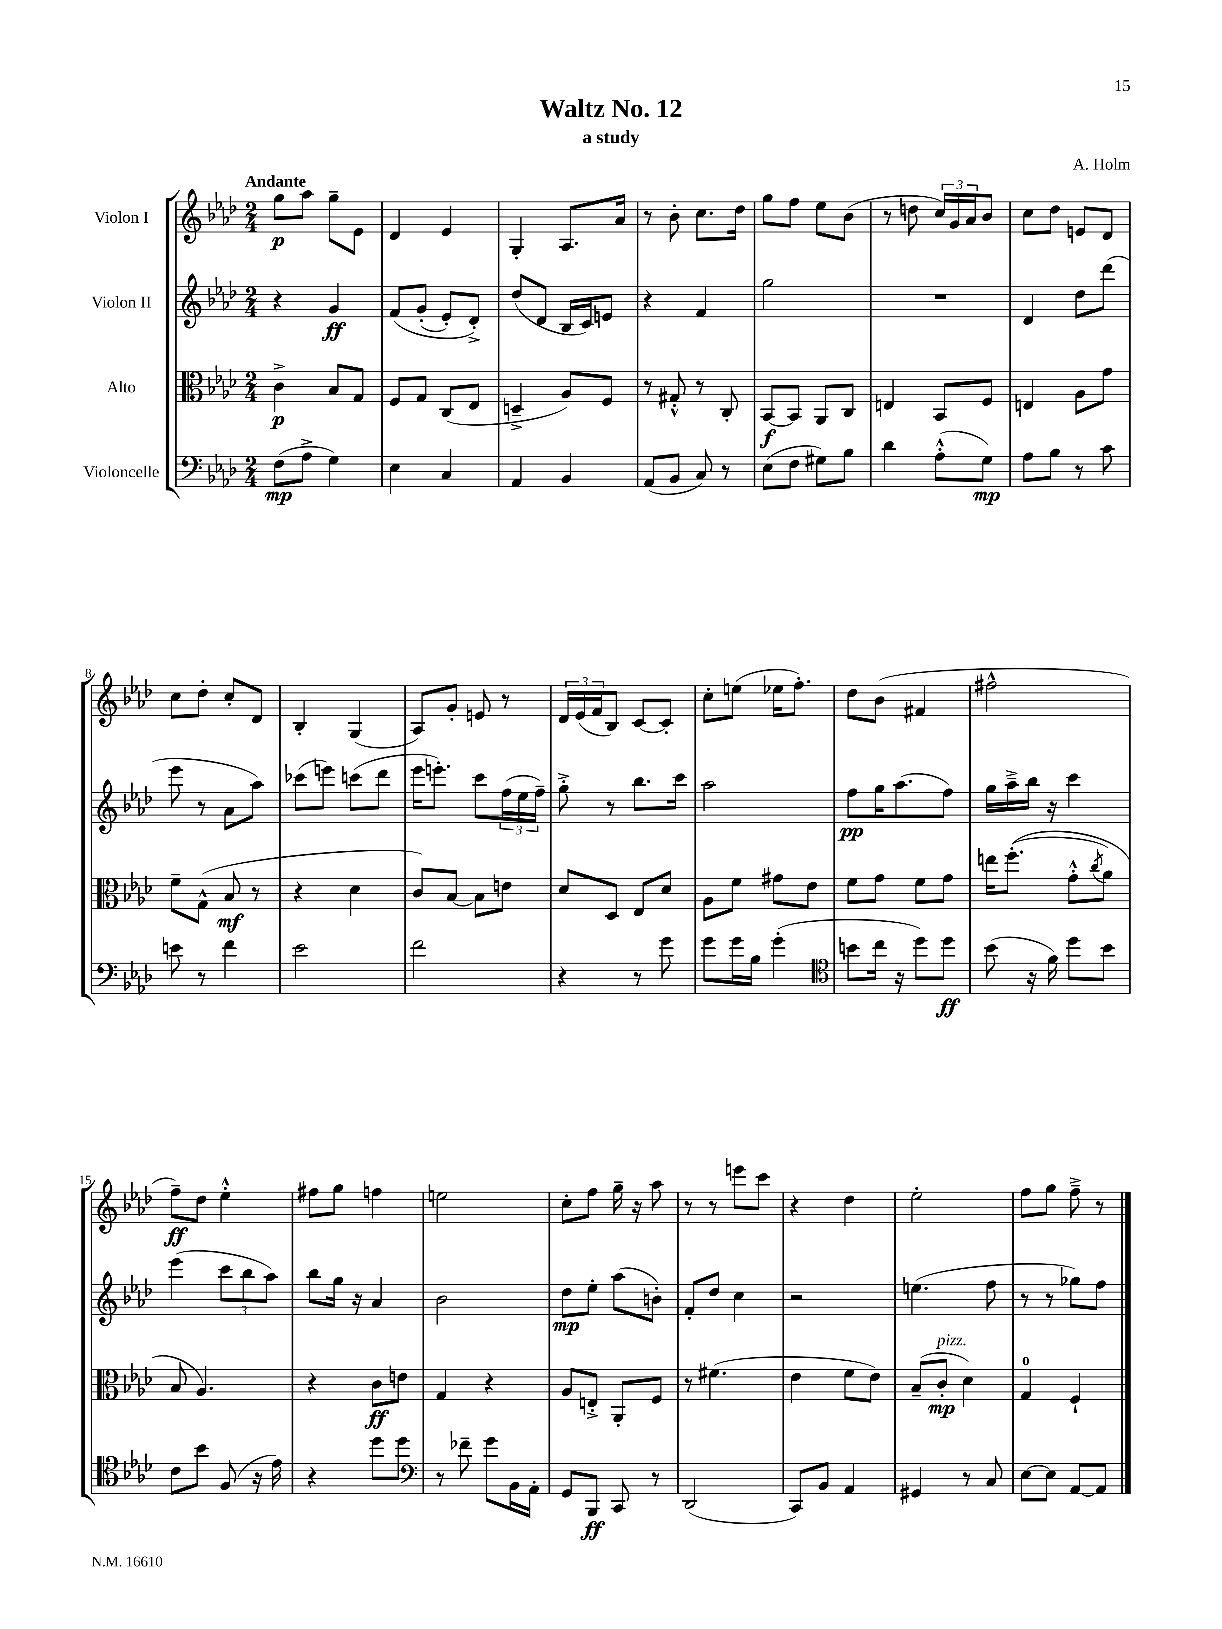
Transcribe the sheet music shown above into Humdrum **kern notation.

**kern	**dynam	**kern	**dynam	**kern	**dynam	**kern	**dynam
*part4	*part4	*part3	*part3	*part2	*part2	*part1	*part1
*staff4	*staff4	*staff3	*staff3	*staff2	*staff2	*staff1	*staff1
*I"Violoncelle	*	*I"Alto	*	*I"Violon II	*	*I"Violon I	*
*clefF4	*	*clefC3	*	*clefG2	*	*clefG2	*
*k[b-e-a-d-]	*	*k[b-e-a-d-]	*	*k[b-e-a-d-]	*	*k[b-e-a-d-]	*
*M2/4	*	*M2/4	*	*M2/4	*	*M2/4	*
=1	=1	=1	=1	=1	=1	=1	=1
!	!	!	!	!	!	!LO:TX:a:B:t=Andante	!
(8F\L	mp	4c^\	p	4r	.	8gg\L	p
8A-^\J	.	.	.	.	.	8aa-\J	.
4G\)	.	8B-/L	.	4g/	ff	8gg~\L	.
.	.	8G/J	.	.	.	8e-\J	.
=2	=2	=2	=2	=2	=2	=2	=2
4E-\	.	8F/L	.	(8f/L	.	4d-/	.
.	.	8G/J	.	(8g'/J	.	.	.
4C/	.	(8C/L	.	8e-'/L)	.	4e-/	.
.	.	8E-/J	.	8d-'^/J)	.	.	.
=3	=3	=3	=3	=3	=3	=3	=3
4AA-/	.	4Dn~^/	.	(8dd-/L	.	4G'/	.
.	.	.	.	8d-/J	.	.	.
4BB-/	.	8A-/L)	.	16B-/LL	.	8.A-/L	.
.	.	.	.	16c/J)	.	.	.
.	.	8F/J	.	8en/J	.	.	.
.	.	.	.	.	.	16a-/Jk	.
=4	=4	=4	=4	=4	=4	=4	=4
(8AA-/L	.	8r	.	4r	.	8r	.
8BB-/J	.	8G#X'^^/	.	.	.	8b-'\	.
8C/)	.	8r	.	4f/	.	8.cc\L	.
8r	.	8C'/	.	.	.	.	.
.	.	.	.	.	.	16dd-\Jk	.
=5	=5	=5	=5	=5	=5	=5	=5
(8E-\L	.	[8BB-/L	f	2gg\	.	8gg\L	.
8F\J	.	8BB-/J]	.	.	.	8ff\J	.
8G#X\L)	.	8AA-/L	.	.	.	8ee-\L	.
8B-\J	.	8C/J	.	.	.	(8b-\J	.
=6	=6	=6	=6	=6	=6	=6	=6
4d-\	.	4En/	.	2r	.	8r	.
.	.	.	.	.	.	8ddn\	.
(8A-'^^\L	.	8BB-/L	.	.	.	24cc/LL)	.
.	.	.	.	.	.	24g/	.
.	.	.	.	.	.	24a-/J	.
8G\J)	mp	8F/J	.	.	.	8b-/J	.
=7	=7	=7	=7	=7	=7	=7	=7
8A-\L	.	4En/	.	4d-/	.	8cc\L	.
8B-\J	.	.	.	.	.	8dd-\J	.
8r	.	8A-\L	.	8dd-\L	.	8en/L	.
8c\	.	8g\J	.	(8ddd-\J	.	8d-/J	.
!!LO:LB:g=z
=8	=8	=8	=8	=8	=8	=8	=8
8en\	.	8f~\L	.	8eee-\	.	8cc\L	.
8r	.	(8G^^\J	.	8r	.	8dd-'\J	.
4f\	.	8B-/	mf	8a-\L	.	8cc'/L	.
.	.	8r	.	8aa-\J)	.	8d-/J	.
=9	=9	=9	=9	=9	=9	=9	=9
2e-\	.	4r	.	(8ccc-X\L	.	4B-'/	.
.	.	.	.	8eeen\J)	.	.	.
.	.	4d-\	.	(8cccn\L	.	(4G/	.
.	.	.	.	8ddd-\J	.	.	.
=10	=10	=10	=10	=10	=10	=10	=10
2f\	.	8c/L)	.	16eee-\KL	.	8A-/L)	.
.	.	.	.	8.eeen'\J)	.	.	.
.	.	[8B-/J	.	.	.	8g'/J	.
.	.	8B-\L]	.	8ccc\L	.	8en/	.
.	.	8en\J	.	(24ff\L	.	8r	.
.	.	.	.	24ee-\	.	.	.
.	.	.	.	24ff~\JJ)	.	.	.
=11	=11	=11	=11	=11	=11	=11	=11
4r	.	8d-/L	.	8gg'^\	.	24d-/LL	.
.	.	.	.	.	.	(24e-/	.
.	.	.	.	.	.	24f/J	.
.	.	8D-/J	.	8r	.	8B-/J)	.
8r	.	8E-/L	.	8.bb-\L	.	[8c/L	.
8g\	.	8d-/J	.	.	.	8c'/J]	.
.	.	.	.	16ccc\Jk	.	.	.
=12	=12	=12	=12	=12	=12	=12	=12
8g\L	.	8A-\L	.	2aa-\	.	8cc'\L	.
16g\L	.	8f\J	.	.	.	(8een\J	.
16B-\JJ	.	.	.	.	.	.	.
(4g'\	.	8g#X\L	.	.	.	16ee-X\KL	.
.	.	.	.	.	.	8.ff'\J)	.
.	.	8e-\J	.	.	.	.	.
=13	=13	=13	=13	=13	=13	=13	=13
*clefC4	*	*	*	*	*	*	*
8bn\L	.	8f\L	.	8ff\L	pp	8dd-\L	.
16cc\Jk	.	8g\J	.	16gg\K	.	(8b-\J	.
16r	.	.	.	(8.aa-\	.	.	.
8dd-\L)	.	8f\L	.	.	.	4f#X/	.
8dd-\J	ff	8g\J	.	8ff\J)	.	.	.
=14	=14	=14	=14	=14	=14	=14	=14
(8b-\	.	16een\KL	.	16gg\LL	.	2ff#X^^\	.
.	.	((8.ff'\J	.	16aa-~^\	.	.	.
16r	.	.	.	16bb-\JJ	.	.	.
16f\)	.	.	.	16r	.	.	.
8dd-\L	.	8g'^^\L	.	4ccc\	.	.	.
.	.	8qcc/	.	.	.	.	.
8b-\J	.	8a-\J)	.	.	.	.	.
!!LO:LB:g=z
=15	=15	=15	=15	=15	=15	=15	=15
8c\L	.	8B-/	.	(4eee-\	.	8ff~\L)	ff
8b-\J	.	4.A-/)	.	.	.	8dd-\J	.
(8F/	.	.	.	12ccc\L	.	4ee-'^^\	.
.	.	.	.	12bb-\	.	.	.
16r	.	.	.	.	.	.	.
.	.	.	.	12aa-\J)	.	.	.
16e-\)	.	.	.	.	.	.	.
=16	=16	=16	=16	=16	=16	=16	=16
4r	.	4r	.	8bb-\L	.	8ff#X\L	.
.	.	.	.	16gg\Jk	.	8gg\J	.
.	.	.	.	16r	.	.	.
8dd-\L	.	8c\L	ff	4a-/	.	4ffn\	.
8dd-\J	.	8en\J	.	.	.	.	.
=17	=17	=17	=17	=17	=17	=17	=17
*clefF4	*	*	*	*	*	*	*
8r	.	4G/	.	2b-\	.	2een\	.
8f-X~\	.	.	.	.	.	.	.
8g\L	.	4r	.	.	.	.	.
16BB-\L	.	.	.	.	.	.	.
16AA-'\JJ	.	.	.	.	.	.	.
=18	=18	=18	=18	=18	=18	=18	=18
8GG/L	.	8A-/L	.	8dd-\L	mp	8cc'\L	.
8BBB-/J	ff	8En'^/J	.	8ee-'\J	.	8ff\J	.
8CC/	.	8AA-'/L	.	(8aa-\L	.	16gg~\	.
.	.	.	.	.	.	16r	.
8r	.	8F/J	.	8bn'\J)	.	8aa-\	.
=19	=19	=19	=19	=19	=19	=19	=19
(2DD-/	.	8r	.	8f'/L	.	8r	.
.	.	(4.f#X\	.	8dd-/J	.	8r	.
.	.	.	.	4cc\	.	8eeen\L	.
.	.	.	.	.	.	8ccc\J	.
=20	=20	=20	=20	=20	=20	=20	=20
8CC/L)	.	4e-\	.	2r	.	4r	.
8BB-/J	.	.	.	.	.	.	.
4AA-/	.	8f\L	.	.	.	4dd-\	.
.	.	8e-\J)	.	.	.	.	.
=21	=21	=21	=21	=21	=21	=21	=21
4GG#X/	.	(8B-~/L	.	(4.een\	.	2ee-'\	.
!	!	!LO:TX:a:i:t=pizz.	!	!	!	!	!
.	.	8c'/J	mp	.	.	.	.
8r	.	4d-\)	.	.	.	.	.
8C/	.	.	.	8ff\	.	.	.
=22	=22	=22	=22	=22	=22	=22	=22
[8E-\L	.	4G/	.	8r	.	8ff\L	.
8E-\J]	.	.	.	8r	.	8gg\J	.
[8AA-/L	.	4F`/	.	8gg-X\L)	.	8ff~^\	.
8AA-/J]	.	.	.	8ff\J	.	8r	.
==	==	==	==	==	==	==	==
*-	*-	*-	*-	*-	*-	*-	*-
